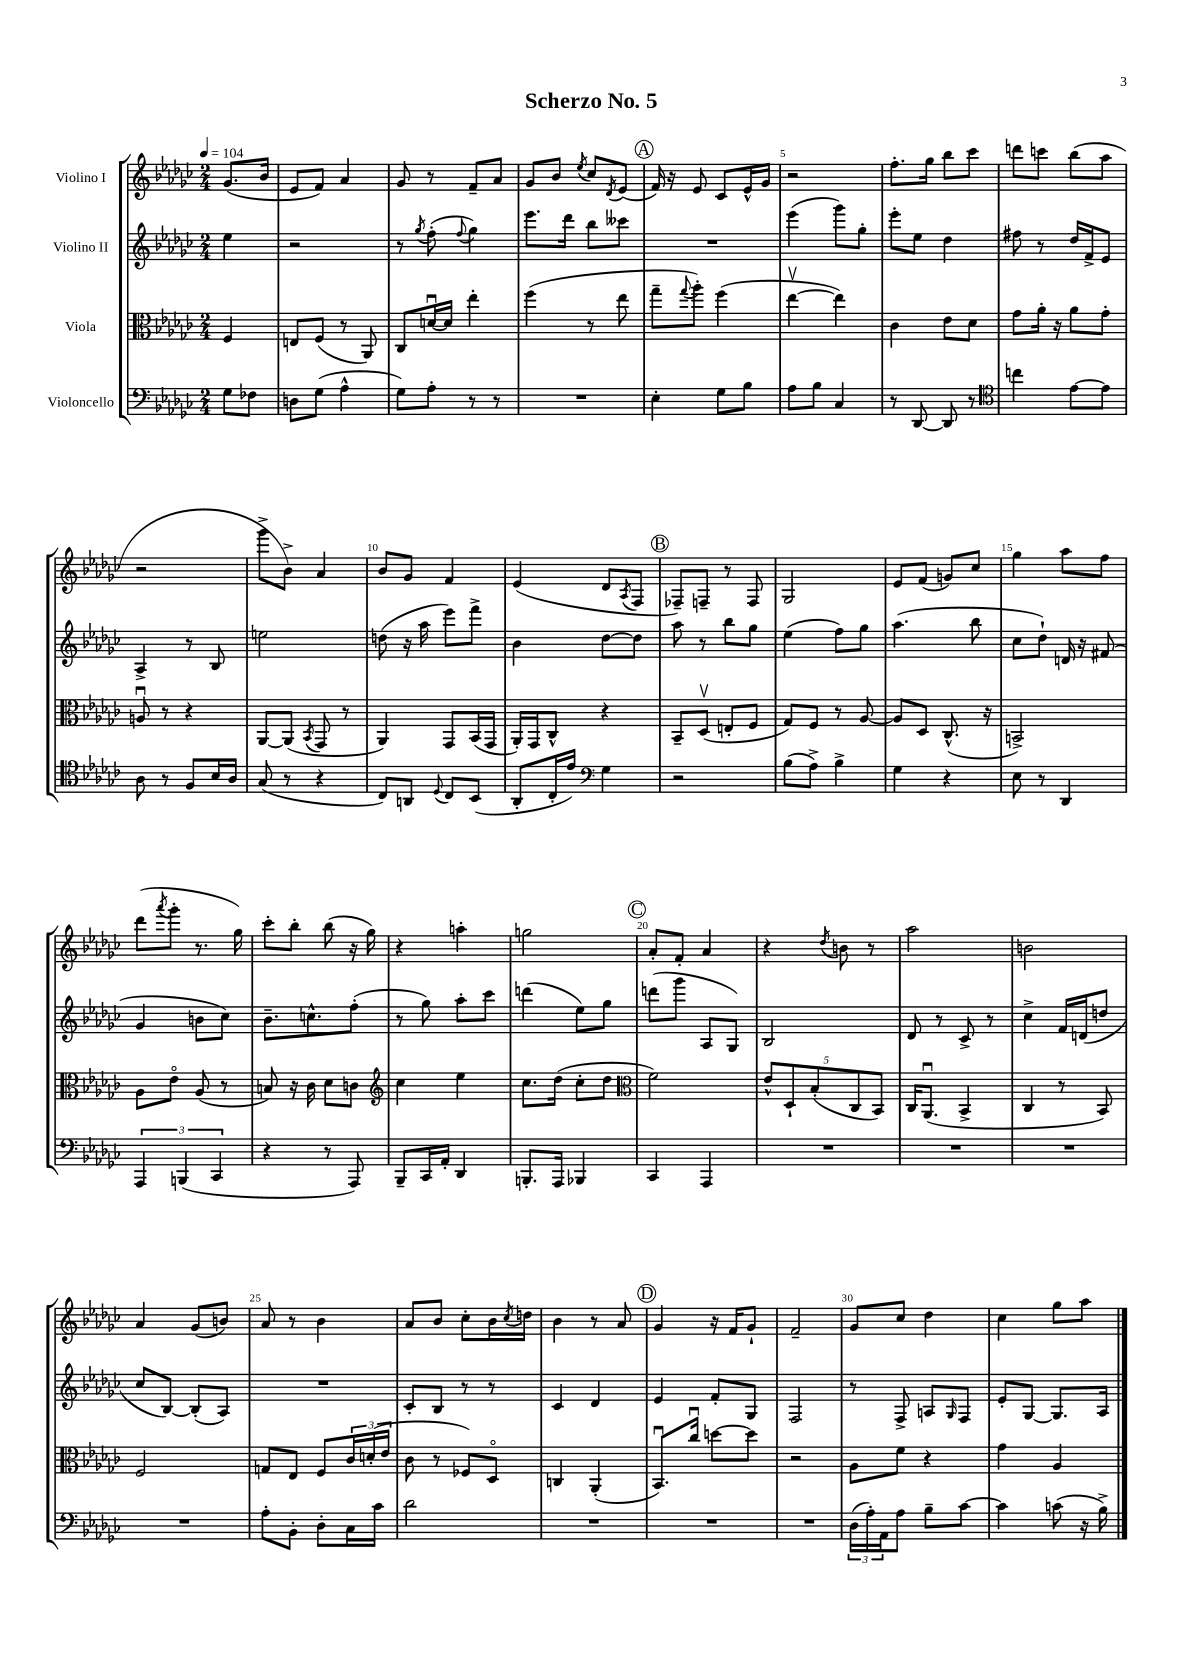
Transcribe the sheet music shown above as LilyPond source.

\header { title = "Scherzo No. 5" }
<<
\new StaffGroup <<
\new Staff = "s0" \with { instrumentName = "Violino I" } {
    \clef treble \key ges \major \numericTimeSignature \time 2/4 \partial 4 \tempo 4 = 104
    ges'8.( bes'16 |
    ees'8 f'8) aes'4 |
    ges'8 r8 f'8-- aes'8 |
    ges'8 bes'8 \acciaccatura { ees''8 } ces''8 \acciaccatura { des'8 } ees'8( |
    \mark \markup { \circle "A" } f'16) r16 ees'8 ces'8 ees'16-^ ges'16 |
    r2 |
    f''8.-. ges''16 bes''8 ces'''8 |
    d'''8 c'''8 bes''8( aes''8 |
    r2 |
    ges'''8-> bes'8->) aes'4 |
    bes'8 ges'8 f'4 |
    ees'4( des'8 \acciaccatura { aes8 } f8 |
    \mark \markup { \circle "B" } fes8--) f8-- r8 f8 |
    ges2 |
    ees'8 f'8( g'8) ces''8 |
    ges''4 aes''8 f''8 |
    des'''8( \acciaccatura { aes'''8 } ges'''8-. r8. ges''16) |
    ces'''8-. bes''8-. bes''8( r16 ges''16) |
    r4 a''4-. |
    g''2 |
    \mark \markup { \circle "C" } aes'8-. f'8-. aes'4 |
    r4 \acciaccatura { des''8 } b'8 r8 |
    aes''2 |
    b'2 |
    aes'4 ges'8( b'8) |
    aes'8 r8 bes'4 |
    aes'8 bes'8 ces''8-. bes'16 \acciaccatura { ces''8 } d''16 |
    bes'4 r8 aes'8 |
    \mark \markup { \circle "D" } ges'4 r16 f'16 ges'8-! |
    f'2-- |
    ges'8 ces''8 des''4 |
    ces''4 ges''8 aes''8 \bar "|." |
}
\new Staff = "s1" \with { instrumentName = "Violino II" } {
    \clef treble \key ges \major \numericTimeSignature \time 2/4 \partial 4
    ees''4 |
    r2 |
    r8 \acciaccatura { ges''8 } f''8-.( \appoggiatura { f''8 } ges''4) |
    ees'''8. des'''16 bes''8 ceses'''8 |
    \mark \markup { \circle "A" } R2 |
    ees'''4( ges'''8) ges''8-. |
    ees'''8-. ees''8 des''4 |
    fis''8 r8 des''16 f'16-> ees'8 |
    aes4-> r8 bes8 |
    e''2 |
    d''8( r16 aes''16 ees'''8) f'''8-> |
    bes'4 des''8~ des''8 |
    \mark \markup { \circle "B" } aes''8 r8 bes''8 ges''8 |
    ees''4( f''8) ges''8 |
    aes''4.( bes''8 |
    ces''8 des''8-!) d'16 r16 fis'8( |
    ges'4 b'8 ces''8) |
    bes'8.-- c''8.-^ f''8-.( |
    r8 ges''8) aes''8-. ces'''8 |
    d'''4( ees''8) ges''8 |
    \mark \markup { \circle "C" } d'''8( ges'''8 aes8 ges8) |
    bes2 |
    des'8 r8 ces'8-> r8 |
    ces''4-> f'16 d'16( d''8 |
    ces''8 bes8~) bes8-.( aes8) |
    R2 |
    ces'8-. bes8 r8 r8 |
    ces'4 des'4 |
    \mark \markup { \circle "D" } ees'4 f'8-. ges8 |
    f2 |
    r8 f8-> a8 \grace { ges16 } f8 |
    ees'8-. ges8~ ges8. aes16 \bar "|." |
}
\new Staff = "s2" \with { instrumentName = "Viola" } {
    \clef alto \key ges \major \numericTimeSignature \time 2/4 \partial 4
    f4 |
    e8 f8( r8 aes,8) |
    ces8 d'16~\downbow d'16 ees''4-. |
    f''4( r8 ees''8 |
    \mark \markup { \circle "A" } ges''8-- \appoggiatura { ges''8 } aes''8-.) f''4( |
    ees''4~\upbow ees''4) |
    ces'4 ees'8 des'8 |
    ges'8 aes'16-. r16 aes'8 ges'8-. |
    a8\downbow r8 r4 |
    aes,8~ aes,8( \acciaccatura { bes,8 } ges,8 r8 |
    aes,4) ges,8 bes,16( ges,16 |
    aes,16-.) ges,16 ces8-^ r4 |
    \mark \markup { \circle "B" } bes,8-- des8\upbow( e8-. f8 |
    ges8) f8 r8 aes8~ |
    aes8 des8 ces8.-^( r16 |
    b,2->) |
    aes8 ees'8\flageolet aes8( r8 |
    b8) r16 ces'16 des'8 c'8 |
    \clef treble ces''4 ees''4 |
    ces''8. des''16( ces''8-. des''8 |
    \mark \markup { \circle "C" } \clef alto f'2) |
    \tuplet 5/4 { ees'8-^ des8-! bes8-.( ces8 bes,8) } |
    ces16 aes,8.\downbow( bes,4-> |
    ces4 r8 bes,8) |
    f2 |
    g8 ees8 f8 \tuplet 3/2 { ces'16 d'16-.( ees'16 } |
    ces'8 r8 fes8) des8\flageolet |
    c4 aes,4-.( |
    \mark \markup { \circle "D" } bes,8.\downbow) ces''16\downbow d''8~ d''8 |
    r2 |
    aes8 f'8 r4 |
    ges'4 aes4 \bar "|." |
}
\new Staff = "s3" \with { instrumentName = "Violoncello" } {
    \clef bass \key ges \major \numericTimeSignature \time 2/4 \partial 4
    ges8 fes8 |
    d8 ges8( aes4-^ |
    ges8) aes8-. r8 r8 |
    R2 |
    \mark \markup { \circle "A" } ees4-. ges8 bes8 |
    aes8 bes8 ces4 |
    r8 des,8~ des,8 r8 |
    \clef tenor c''4 ees'8~ ees'8 |
    aes8 r8 f8 bes16 aes16 |
    ges8( r8 r4 |
    ces8) a,8 \appoggiatura { des8 } ces8 bes,8( |
    aes,8-. ces16-. ees'16) \clef bass ges4 |
    \mark \markup { \circle "B" } r2 |
    bes8( aes8->) bes4-> |
    ges4 r4 |
    ees8 r8 des,4 |
    \tuplet 3/2 { aes,,4 b,,4( ces,4 } |
    r4 r8 aes,,8) |
    bes,,8-- ces,16 aes,16-. des,4 |
    b,,8.-. aes,,16 bes,,4 |
    \mark \markup { \circle "C" } ces,4 aes,,4 |
    R2 |
    R2 |
    R2 |
    R2 |
    aes8-. bes,8-. des8-. ces16 ces'16 |
    des'2 |
    R2 |
    \mark \markup { \circle "D" } R2 |
    R2 |
    \tuplet 3/2 { des16( aes16-.) aes,16 } aes8 bes8-- ces'8~ |
    ces'4 c'8( r16 bes16->) \bar "|." |
}
>>
>>
\layout { \context { \Score \override BarNumber.break-visibility = ##(#f #t #t) barNumberVisibility = #(every-nth-bar-number-visible 5) } }
